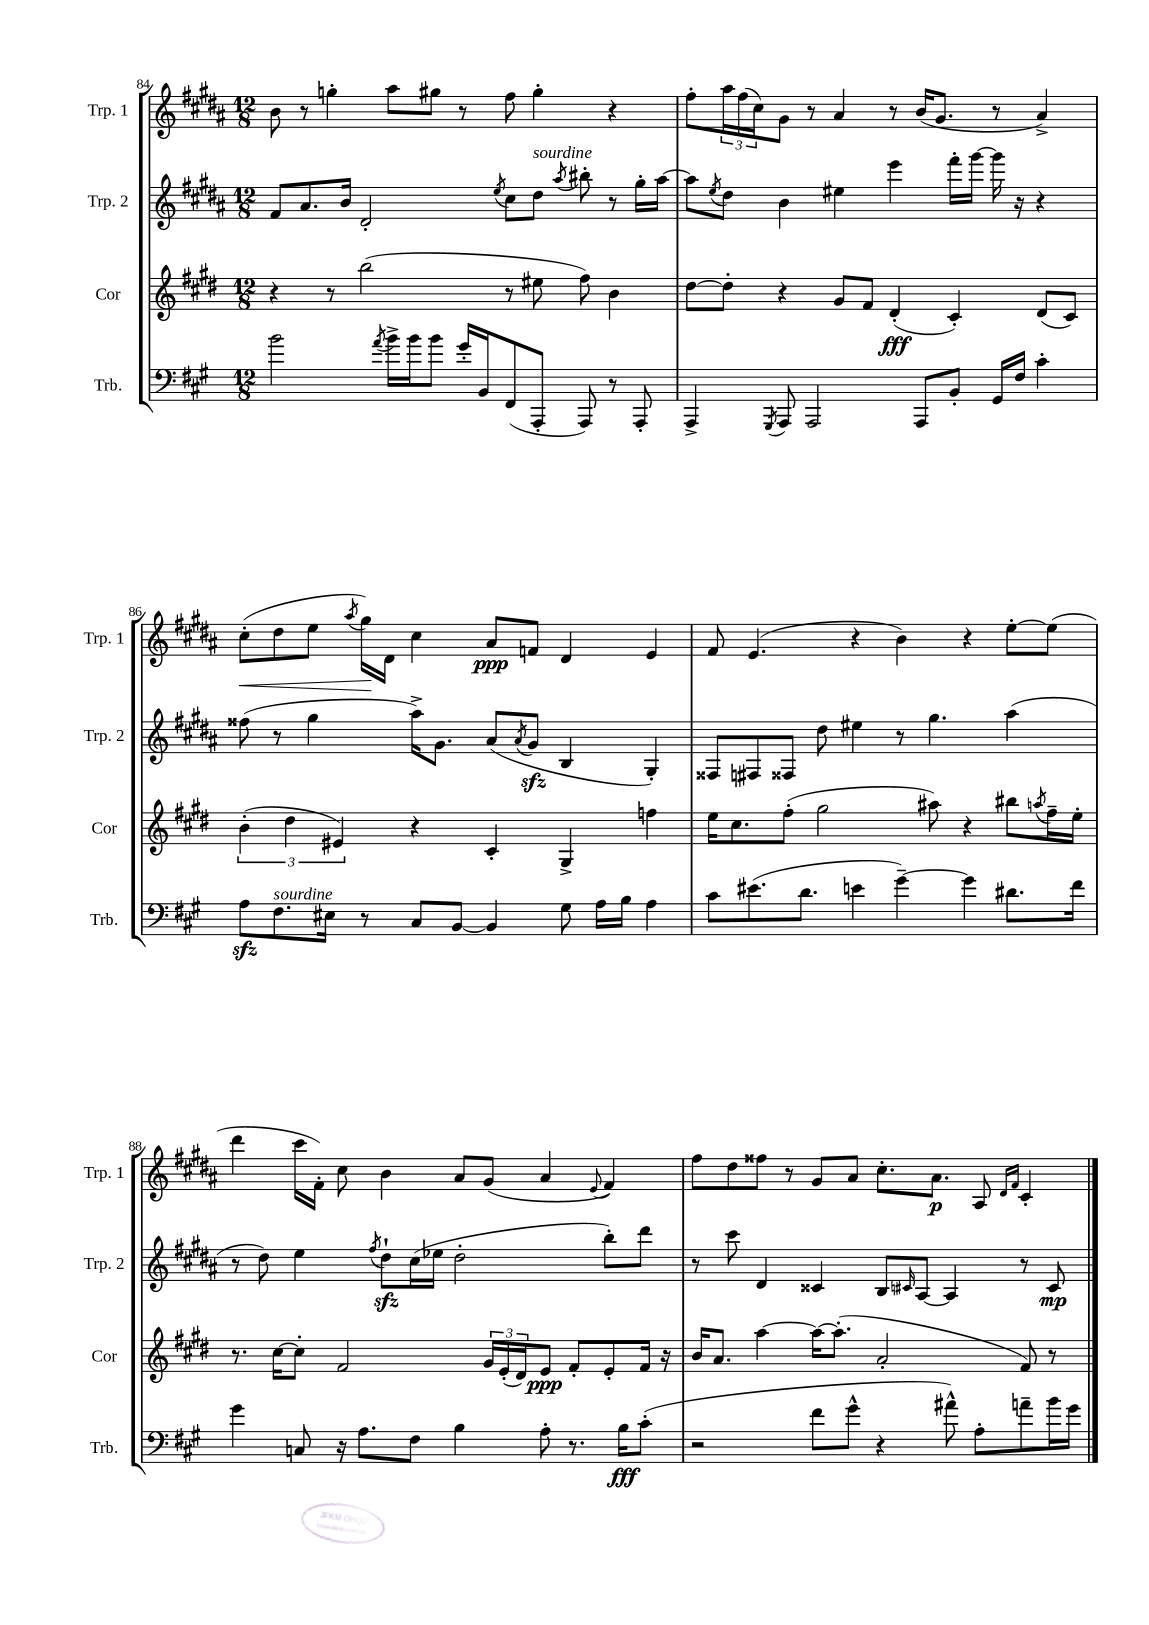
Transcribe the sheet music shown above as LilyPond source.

<<
\new StaffGroup <<
\new Staff = "s0" \with { instrumentName = "Trp. 1" shortInstrumentName = "Trp. 1" } {
    \clef treble \key b \major \numericTimeSignature \time 12/8
    b'8 r8 g''4-. ais''8 gis''8 r8 fis''8 gis''4-. r4 |
    fis''8-. \tuplet 3/2 { ais''16 fis''16( cis''16) } gis'8 r8 ais'4 r8 b'16( gis'8. r8 ais'4->) |
    cis''8-.\<( dis''8 e''8 \acciaccatura { ais''8 } gis''16\!) dis'16 cis''4 ais'8\ppp f'8 dis'4 e'4 |
    fis'8 e'4.( r4 b'4) r4 e''8~-. e''8( |
    dis'''4 cis'''16 fis'16-.) cis''8 b'4 ais'8 gis'8( ais'4 \appoggiatura { e'8 } fis'4) |
    fis''8 dis''8 fisis''8 r8 gis'8 ais'8 cis''8.-. ais'8.\p ais8 \grace { dis'16 fis'16 } cis'4-. \bar "|." |
}
\new Staff = "s1" \with { instrumentName = "Trp. 2" shortInstrumentName = "Trp. 2" } {
    \clef treble \key b \major \numericTimeSignature \time 12/8
    fis'8 ais'8. b'16 dis'2-. \acciaccatura { e''8 } cis''8 dis''8^\markup { \italic "sourdine" } \acciaccatura { ais''8 } bis''8-. r8 gis''16-. ais''16~ |
    ais''8 \acciaccatura { e''8 } dis''8 b'4 eis''4 e'''4 fis'''16-. gis'''16~ gis'''16 r16 r4 |
    fisis''8( r8 gis''4 ais''16->) gis'8. ais'8( \acciaccatura { ais'8 } gis'8\sfz b4 gis4-.) |
    fisis8 fis8 fisis8 dis''8 eis''4 r8 gis''4. ais''4( |
    r8 dis''8) e''4 \acciaccatura { fis''8 } dis''8-!\sfz cis''16( ees''16 dis''2-. b''8-.) dis'''8 |
    r8 cis'''8 dis'4 cisis'4 b8 \grace { cis'16 } ais8~ ais4 r8 cis'8\mp \bar "|." |
}
\new Staff = "s2" \with { instrumentName = "Cor" shortInstrumentName = "Cor" } {
    \clef treble \key e \major \numericTimeSignature \time 12/8
    r4 r8 b''2( r8 eis''8 fis''8) b'4 |
    dis''8~ dis''8-. r4 gis'8 fis'8 dis'4-.\fff( cis'4-.) dis'8( cis'8) |
    \tuplet 3/2 { b'4-.( dis''4 eis'4) } r4 cis'4-. gis4-> f''4 |
    e''16 cis''8. fis''8-.( gis''2 ais''8) r4 bis''8 \acciaccatura { a''8 } fis''16-- e''16-. |
    r8. cis''16~ cis''8-. fis'2 \tuplet 3/2 { gis'16 e'16-.( dis'16) } e'8\ppp fis'8-. e'8-. fis'16 r16 |
    b'16 a'8. a''4~ a''16~ a''8.-.( a'2-. fis'8) r8 \bar "|." |
}
\new Staff = "s3" \with { instrumentName = "Trb." shortInstrumentName = "Trb." } {
    \clef bass \key a \major \numericTimeSignature \time 12/8
    b'2 \acciaccatura { a'8 } b'16-> b'16 b'8 gis'16-. b,16 fis,8( a,,8-. a,,8) r8 a,,8-. |
    a,,4-> \acciaccatura { gis,,8 } a,,8 a,,2 a,,8 b,8-. gis,16 fis16 cis'4-. |
    a8\sfz fis8.^\markup { \italic "sourdine" } eis16 r8 cis8 b,8~ b,4 gis8 a16 b16 a4 |
    cis'8 eis'8.( d'8. e'4 gis'4~--) gis'4 dis'8. fis'16 |
    gis'4 c8 r16 a8. fis8 b4 a8-. r8. b16\fff cis'8-.( |
    r2 fis'8 gis'8-^ r4 ais'8-^) a8-. a'8-- b'16 gis'16 \bar "|." |
}
>>
>>
\layout { \context { \Score currentBarNumber = #84 } }
